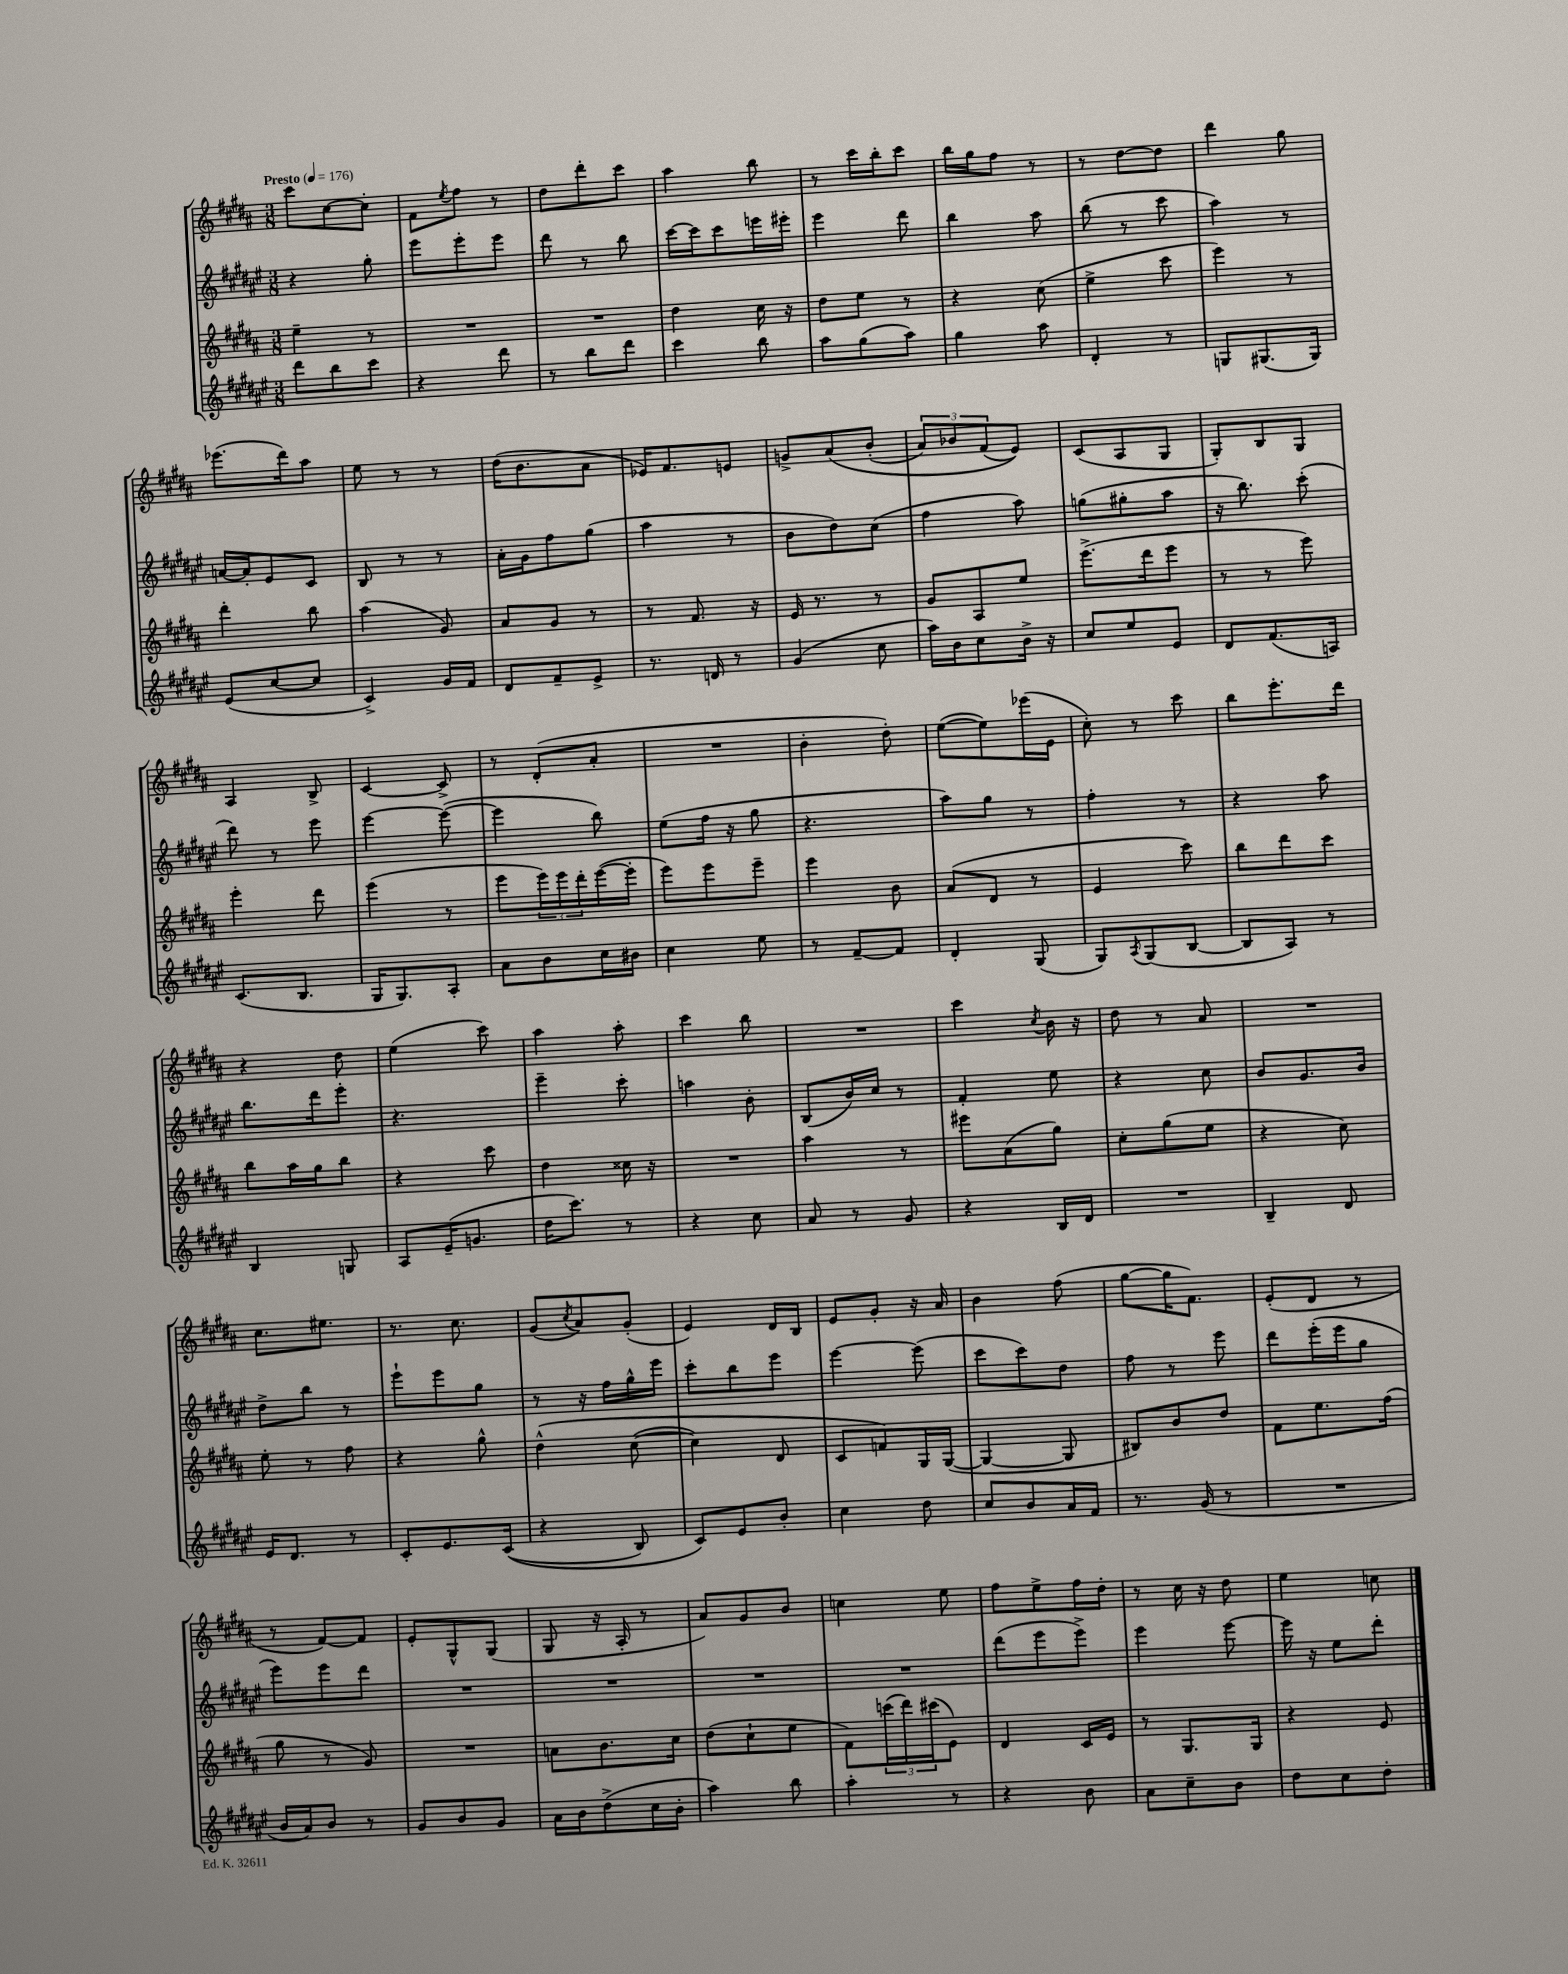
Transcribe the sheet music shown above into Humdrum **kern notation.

**kern	**kern	**kern	**kern
*part4	*part3	*part2	*part1
*staff4	*staff3	*staff2	*staff1
*clefG2	*clefG2	*clefG2	*clefG2
*k[f#c#g#d#a#e#]	*k[f#c#g#d#a#]	*k[f#c#g#d#a#e#]	*k[f#c#g#d#a#]
*M3/8	*M3/8	*M3/8	*M3/8
*MM176	*MM176	*MM176	*MM176
=1	=1	=1	=1
!	!	!	!LO:TX:a:B:t=Presto
8ddd#\L	4ee~\	4r	8ccc#\L
8bb\	.	.	[8cc#\
8ccc#\J	8r	8gg#'\	8cc#'\J]
=2	=2	=2	=2
4r	4.r	8eee#\L	8f#\L
.	.	.	8qee/
.	.	8eee#'\	8ff#\J
8ddd#\	.	8eee#\J	8r
=3	=3	=3	=3
8r	4.r	8ddd#\	8dd#\L
8bb\L	.	8r	8ddd#'\
8ddd#\J	.	8bb\	8ccc#\J
=4	=4	=4	=4
4ccc#\	4dd#\	[16ccc#\LL	4aa#\
.	.	16ccc#\J]	.
.	.	8ccc#\	.
8bb\	16cc#\	16eeen\L	8bb\
.	16r	16eee#X'\JJ	.
=5	=5	=5	=5
8aa#\L	8dd#\L	4eee#\	8r
(8gg#\	8ee\J	.	16ccc#\LL
.	.	.	16bb'\J
8aa#\J)	8r	8ddd#\	8ccc#\J
=6	=6	=6	=6
4gg#\	4r	4bb\	16bb\LL
.	.	.	16gg#\J
.	.	.	8ff#\J
8aa#\	(8cc#\	8aa#\	8r
=7	=7	=7	=7
4d#'/	4ee^\	(8bb\	8r
.	.	8r	[8dd#\L
8r	8ccc#\	8ccc#\	8dd#\J]
=8	=8	=8	=8
8Gn/L	4eee\)	4aa#\)	4ddd#\
(8.G#X/	.	.	.
.	8r	8r	8gg#\
16G#/Jk)	.	.	.
!!LO:LB:g=z
=9	=9	=9	=9
(8e#/L	4ddd#'\	[16an/LL	(8.eee-X\L
.	.	16a'/J]	.
[8cc#/	.	8e#/	.
.	.	.	16ddd#\k)
8cc#/J]	8bb\	8c#/J	8aa#\J
=10	=10	=10	=10
4c#^/)	(4aa#\	8B/	8ee\
.	.	8r	8r
16g#/LL	8g#/)	8r	8r
16f#/JJ	.	.	.
=11	=11	=11	=11
8d#/L	8a#/L	16a#'\LL	(16dd#\KL
.	.	16g#\J	8.b\
8f#~/	8g#/J	8ff#\	.
8e#^/J	8r	(8gg#\J	8a#\J
=12	=12	=12	=12
8.r	8r	4aa#\	16e-X/KL)
.	.	.	8.f#/
.	8.f#/	.	.
16dn/	.	.	.
8r	.	8r	8en/J
.	16r	.	.
=13	=13	=13	=13
(4g#/	16e/	8b\L	8gn^/L
.	8.r	.	.
.	.	8dd#\)	(8a#/
8cc#\	8r	(8cc#\J	(8b'/J
=14	=14	=14	=14
16aa#\LL)	8g#/L	4ff#\	12a#/L)
16b\J	.	.	.
.	.	.	12b-X/
8cc#\	8A#/	.	.
.	.	.	(12f#/
16b^\Jk	8ee/J	8aa#\)	8e/J))
16r	.	.	.
=15	=15	=15	=15
8cc#/L	(8.eee^\L	(8ggn\L	(8c#/L
8ee#/	.	8gg#X'\	8A#/
.	16ddd#\k	.	.
8e#/J	8eee\J	8aa#\J	8G#/J
=16	=16	=16	=16
8d#/L	8r	16r	8G#'/L)
.	.	8.bb\)	.
(8.f#/	8r	.	8B/
.	8eee\)	(8ccc#'\	8G#/J
16An/Jk)	.	.	.
!!LO:LB:g=z
=17	=17	=17	=17
(8.c#/L	4eee'\	8ddd#\)	4A#/
.	.	8r	.
8.B/J	.	.	.
.	8ddd#\	8eee#\	8B^/
=18	=18	=18	=18
16G#/KL	(4eee\	[4eee#\	[4c#/
8.G#/)	.	.	.
8A#'/J	8r	(8eee#\_	8c#^/]
=19	=19	=19	=19
8a#\L	8eee\L	4eee#\]	8r
8b\	24eee\L)	.	(8d#'/L
.	24eee\	.	.
.	24ddd#'\	.	.
16cc#\L	([16eee\	8bb\)	8a#'/J
16b#X\JJ	16eee'\JJ]	.	.
=20	=20	=20	=20
4cc#\	8eee\L)	(8ee#\L	4.r
.	8eee\	16ff#\Jk	.
.	.	16r	.
8ee#\	8eee~\J	8gg#\	.
=21	=21	=21	=21
8r	4eee\	4.r	4b'\
[8f#~/L	.	.	.
8f#/J]	8b\	.	8dd#'\)
=22	=22	=22	=22
4d#'/	(8a#/L	8aa#\L)	([8ee\L
.	8d#/J	8gg#\J	8ee\])
(8G#/	8r	8r	(16eee-X\L
.	.	.	16e\JJ
=23	=23	=23	=23
8G#/L)	4e/	4ff#'\	8cc#'\)
8qA#/	.	.	.
(8G#/	.	.	8r
[8B/J	8ccc#\)	8r	8ccc#\
=24	=24	=24	=24
8B/L]	8bb\L	4r	8bb\L
8A#/J)	8ddd#\	.	8.eee'\
8r	8ccc#\J	8aa#\	.
.	.	.	16ddd#\Jk
!!LO:LB:g=z
=25	=25	=25	=25
4B/	8bb\L	8.bb\L	4r
.	16aa#\L	.	.
.	16gg#\J	16ddd#\k	.
8Gn/	8bb\J	8eee#'\J	8dd#\
=26	=26	=26	=26
8A#/L	4r	4.r	(4ee\
(16e#~/K	.	.	.
8.gn/J	.	.	.
.	8ccc#\	.	8ccc#\)
=27	=27	=27	=27
16dd#\KL	4dd#\	4eee#~\	4aa#\
8.ccc#\J)	.	.	.
8r	16cc##X\	8ccc#'\	8aa#'\
.	16r	.	.
=28	=28	=28	=28
4r	4.r	4aan\	4ccc#\
8cc#\	.	8b'\	8bb\
=29	=29	=29	=29
8a#/	4aa#\	(8B/L	4.r
8r	.	16b/L)	.
.	.	16cc#/JJ	.
8g#/	8r	8r	.
=30	=30	=30	=30
4r	8eee#X\L	4f#'/	4ccc#\
.	(8a#\	.	.
.	.	.	8qcc#/
16B/LL	8gg#\J)	8ee#\	16b\
16d#/JJ	.	.	16r
=31	=31	=31	=31
4.r	8cc#'\L	4r	8dd#\
.	(8gg#\	.	8r
.	8ee\J	8cc#\	8a#/
=32	=32	=32	=32
4B~/	4r	8b/L	4.r
.	.	8.g#/	.
8d#/	8cc#\)	.	.
.	.	16b/Jk	.
!!LO:LB:g=z
=33	=33	=33	=33
16e#/KL	8ee'\	8dd#^\L	8.cc#\L
8.d#/J	.	.	.
.	8r	8bb\J	.
.	.	.	8.ee#X\J
8r	8ff#\	8r	.
=34	=34	=34	=34
8c#'/L	4r	8eee#`\L	8.r
8.e#/	.	8eee#\	.
.	.	.	8.cc#\
.	8gg#^^\	8gg#\J	.
((16c#/Jk	.	.	.
=35	=35	=35	=35
4r	(4dd#^^\	8r	(8g#/L
.	.	.	8qcc#/
.	.	16r	8a#/)
.	.	16ff#\LL	.
8B/)	([8cc#\	16gg#^^\	(8g#'/J
.	.	16eee#\JJ	.
=36	=36	=36	=36
8c#/L)	4cc#\])	8ccc#'\L	4e/)
8e#/	.	8bb\	.
8b'/J	8d#/	8eee#\J	16d#/LL
.	.	.	16B/JJ
=37	=37	=37	=37
4cc#\	8c#/L	[4eee#\	8e/L
.	8fn/)	.	8g#'/J
8dd#\	16G#/L	(8eee#\]	16r
.	([16G#/JJ	.	16a#/
=38	=38	=38	=38
8cc#/L	4G#/_	8ccc#\L	4b\
8b/	.	8ccc#\)	.
16a#/L	8G#/]	8dd#\J	(8ff#\
16f#/JJ	.	.	.
=39	=39	=39	=39
8.r	8B#X/L)	8ff#\	[8gg#\L
.	8b/	8r	16gg#\K]
(16g#/	.	.	8.f#\J)
8r	8dd#/J	8eee#\	.
=40	=40	=40	=40
4.r	8f#\L	8ddd#\L	(8e'/L
.	8.ee\	(16eee#'\L	8d#/J
.	.	16eee#\J	.
.	.	8gg#\J	8r
.	(16ff#\Jk	.	.
!!LO:LB:g=z
=41	=41	=41	=41
16b/LL	8gg#\	8eee#\L)	8r
16a#/J)	.	.	.
8b/J	8r	8eee#\	[8f#/L)
8r	8g#/)	8ddd#\J	8f#/J]
=42	=42	=42	=42
8g#/L	4.r	4.r	8e'/L
8b/	.	.	8G#^^/
8g#/J	.	.	(8G#/J
=43	=43	=43	=43
16a#\LL	8an\L	4.r	8G#/
16b\J	.	.	.
(8dd#^\	8.b\	.	16r
.	.	.	16A#'/
16cc#\L	.	.	8r
16b'\JJ	16cc#\Jk	.	.
=44	=44	=44	=44
4aa#\)	(8dd#\L	4.r	8a#/L)
.	8cc#`\	.	8g#/
8bb\	8ee\J	.	8b/J
=45	=45	=45	=45
4aa#'\	8f#\L)	4.r	4ccn\
.	(24cccn\L	.	.
.	24ddd#\)	.	.
.	(24ccc#X\J	.	.
8r	8e\J)	.	8ee\
=46	=46	=46	=46
4r	4d#/	(8ddd#\L	8ff#\L
.	.	8eee#\	8ee^\
8b\	16c#/LL	8eee#^\J)	16ff#\L
.	16e/JJ	.	16dd#'\JJ
=47	=47	=47	=47
8a#\L	8r	4eee#\	8r
8cc#~\	8.G#/L	.	16cc#\
.	.	.	16r
8b\J	.	[8eee#\	8dd#\
.	16G#/Jk	.	.
=48	=48	=48	=48
8dd#\L	4r	16eee#\]	4ee\
.	.	16r	.
8cc#\	.	8ee#\L	.
8dd#'\J	8e/	8ddd#'\J	8ccn\
==	==	==	==
*-	*-	*-	*-
